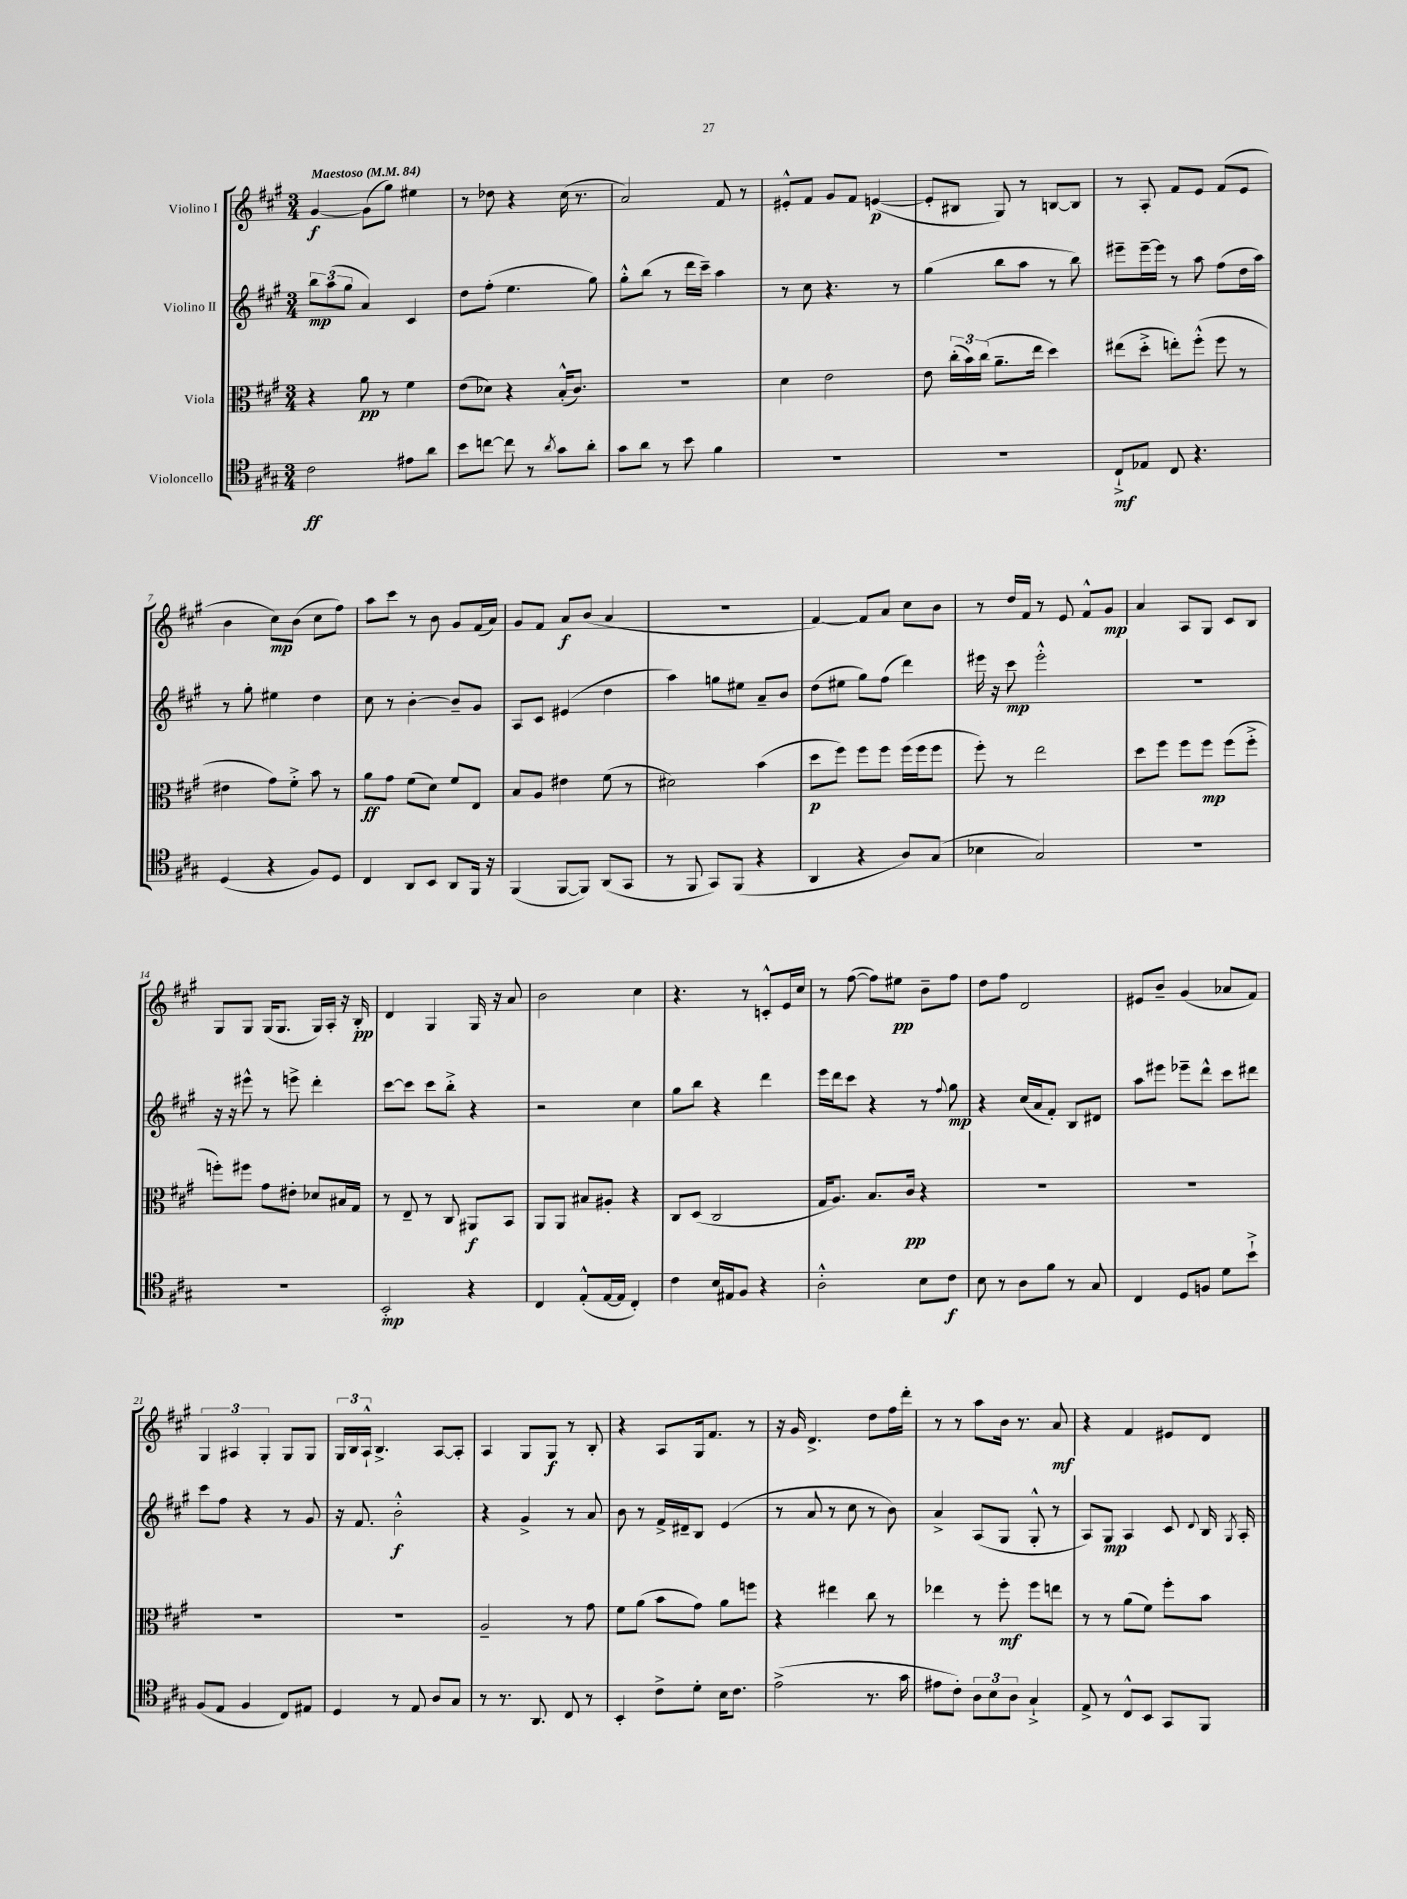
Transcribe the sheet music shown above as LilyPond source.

<<
\new StaffGroup <<
\new Staff = "s0" \with { instrumentName = "Violino I" } {
    \clef treble \key a \major \numericTimeSignature \time 3/4 \tempo "Maestoso" 4 = 84
    \autoBeamOff gis'4~\f gis'8[( gis''8]) eis''4 |
    r8 des''8 r4 cis''16( r8. |
    a'2) fis'8 r8 |
    eis'8[-.-^ fis'8] gis'8[ fis'8] e'4~\p( |
    e'8[-. bis8] gis8) r8 b8[~ b8] |
    r8 a8-. fis'8[ e'8] fis'8[( e'8] |
    b'4 cis''8[\mp) b'8]( cis''8[ fis''8]) |
    a''8[ cis'''8] r8 b'8 gis'8[ fis'16( a'16]) |
    gis'8[ fis'8] a'8[\f b'8]( a'4 |
    R2. |
    fis'4~) fis'8[ a'8] cis''8[ b'8] |
    r8 d''16[ fis'16] r8 e'8 fis'8[-^ gis'8]\mp |
    a'4 a8[ gis8] cis'8[ b8] |
    gis8[ gis8] gis16[( gis8.] gis16[) a16]-. r16 b16-.\pp |
    d'4 gis4 gis16 r16 a'8 |
    b'2 cis''4 |
    r4. r8 c'8[-.-^ e'16 cis''16] |
    r8 fis''8~( fis''8[) eis''8]\pp b'8[-- fis''8] |
    d''8[ fis''8] d'2 |
    eis'8[ b'8]-- gis'4( aes'8[ fis'8]) |
    \tuplet 3/2 { gis4 ais4 gis4-. } gis8[ gis8] |
    \tuplet 3/2 { gis16[ b16 a16]-!-^ } b4.-> a8[~ a8]-. |
    a4 gis8[ gis8]\f r8 b8-. |
    r4 a8[ gis16 fis'8.] r8 |
    r16 gis'16 d'4.-> d''8[ fis''16 d'''16]-. |
    r8 r8 a''8[ b'16] r8. a'8\mf |
    r4 fis'4 eis'8[ d'8] \bar "|." |
}
\new Staff = "s1" \with { instrumentName = "Violino II" } {
    \clef treble \key a \major \numericTimeSignature \time 3/4
    \autoBeamOff \tuplet 3/2 { b''8[\mp a''8( gis''8] } a'4) cis'4 |
    d''8[ fis''8]-.( e''4. gis''8) |
    gis''8[-.-^ b''8]( r8 d'''16[ cis'''16]--) a''4 |
    r8 cis''8 r4. r8 |
    gis''4( b''8[ a''8] r8 b''8) |
    eis'''8[-- eis'''16~-- eis'''16] r8 a''8 fis''8[( d''16 a''16]) |
    r8 gis''8-. eis''4 d''4 |
    cis''8 r8 b'4~-. b'8[-- gis'8] |
    a8[ cis'8] eis'4( d''4 |
    a''4) g''8[ eis''8] a'8[-- b'8] |
    d''8[( eis''8] gis''8[) fis''8]( d'''4) |
    eis'''16 r16 cis'''8\mp eis'''2-.-^ |
    R2. |
    r16 r16 eis'''8-^ r8 e'''8-> d'''4-. |
    cis'''8[~ cis'''8] cis'''8[ b''8]-.-> r4 |
    r2 cis''4 |
    gis''8[ b''8] r4 d'''4 |
    e'''16[ d'''16 cis'''8] r4 r8 \appoggiatura { fis''8 } gis''8\mp |
    r4 cis''16[( a'16 fis'8]-.) b8[ dis'8] |
    a''8[ eis'''8] ees'''8[-- d'''8]-^ cis'''8[ dis'''8] |
    cis'''8[ fis''8] r4 r8 gis'8 |
    r16 fis'8. b'2-.-^\f |
    r4 gis'4-> r8 a'8 |
    b'8 r8 fis'16[-> dis'16-- b8] e'4( |
    r8 a'8 r8 cis''8 r8 b'8) |
    a'4-> a8[( gis8] gis8-.-^ r8 |
    a8[) gis8]\mp a4 cis'8 \appoggiatura { d'8 } b16 \acciaccatura { gis8 } a16-. \bar "|." |
}
\new Staff = "s2" \with { instrumentName = "Viola" } {
    \clef alto \key a \major \numericTimeSignature \time 3/4
    \autoBeamOff r4 a'8\pp r8 fis'4 |
    e'8[( des'8]) r4 b16[-.-^( cis'8.]) |
    R2. |
    d'4 e'2 |
    e'8 \tuplet 3/2 { cis''16[-.( b'16) cis''16]( } a'8.[-- e''16] d''4) |
    eis''8[( d''8]-.-> e''8[-.) fis''8]-.-^( fis''8 r8 |
    eis'4 gis'8[) fis'8]-.-> b'8 r8 |
    a'8[\ff gis'8] fis'8[( d'8]) fis'8[ e8] |
    b8[ a8] eis'4 fis'8( r8 |
    dis'2) b'4( |
    d''8[\p fis''8]) fis''8[ fis''8] fis''16[( fis''16 fis''8] |
    fis''8-.) r8 e''2 |
    d''8[ fis''8] fis''8[ fis''8]\mp fis''8[( fis''8]-.-> |
    f''8[-.) fis''8] gis'8[ eis'8]-. des'8[ bis16 gis16] |
    r8 e8-- r8 cis8 ais,8[\f b,8] |
    a,8[ a,8] bis8[ ais8]-. r4 |
    cis8[ d8]( cis2 |
    gis16[ a8.]) b8.[ cis'16]\pp r4 |
    R2. |
    R2. |
    R2. |
    R2. |
    a2-- r8 gis'8 |
    fis'8[ a'8]( b'8[ gis'8]) a'8[ f''8] |
    r4 eis''4 cis''8 r8 |
    ees''4 r8 fis''8-.\mf fis''8[ e''8] |
    r8 r8 a'8[( fis'8]) fis''8[-. b'8] \bar "|." |
}
\new Staff = "s3" \with { instrumentName = "Violoncello" } {
    \clef tenor \key a \major \numericTimeSignature \time 3/4
    \autoBeamOff cis'2\ff eis'8[ a'8] |
    b'8[ c''8]~ c''8 r8 \acciaccatura { a'8 } gis'8[ a'8]-. |
    gis'8[ a'8] r8 b'8 fis'4 |
    R2. |
    R2. |
    cis8[-!->\mf ees8] cis8 r4. |
    d4( r4 fis8[) d8] |
    cis4 a,8[ b,8] a,8[ fis,16] r16 |
    fis,4( fis,8[~ fis,8]) a,8[( gis,8] |
    r8 fis,8 gis,8[) fis,8]( r4 |
    a,4 r4 a8[) gis8]( |
    bes4 gis2) |
    R2. |
    R2. |
    b,2-.\mp r4 |
    cis4 e8[-.-^( e16~ e16] cis4-.) |
    cis'4 b16[ eis16 fis8] r4 |
    a2-.-^ b8[ cis'8]\f |
    b8 r8 a8[ fis'8] r8 gis8 |
    cis4 d8[ f8] d'8[ b'8]-!-> |
    fis8[( e8] fis4 cis8[) eis8] |
    d4 r8 e8 a8[ gis8] |
    r8 r8. a,8. cis8 r8 |
    b,4-. cis'8[-> d'8]-. b16[ cis'8.] |
    e'2->( r8. gis'16 |
    eis'8[ cis'8]-.) \tuplet 3/2 { a8[ b8 a8] } gis4-!-> |
    e8-> r8 cis8[-^ b,8] gis,8[ fis,8] \bar "|." |
}
>>
>>
